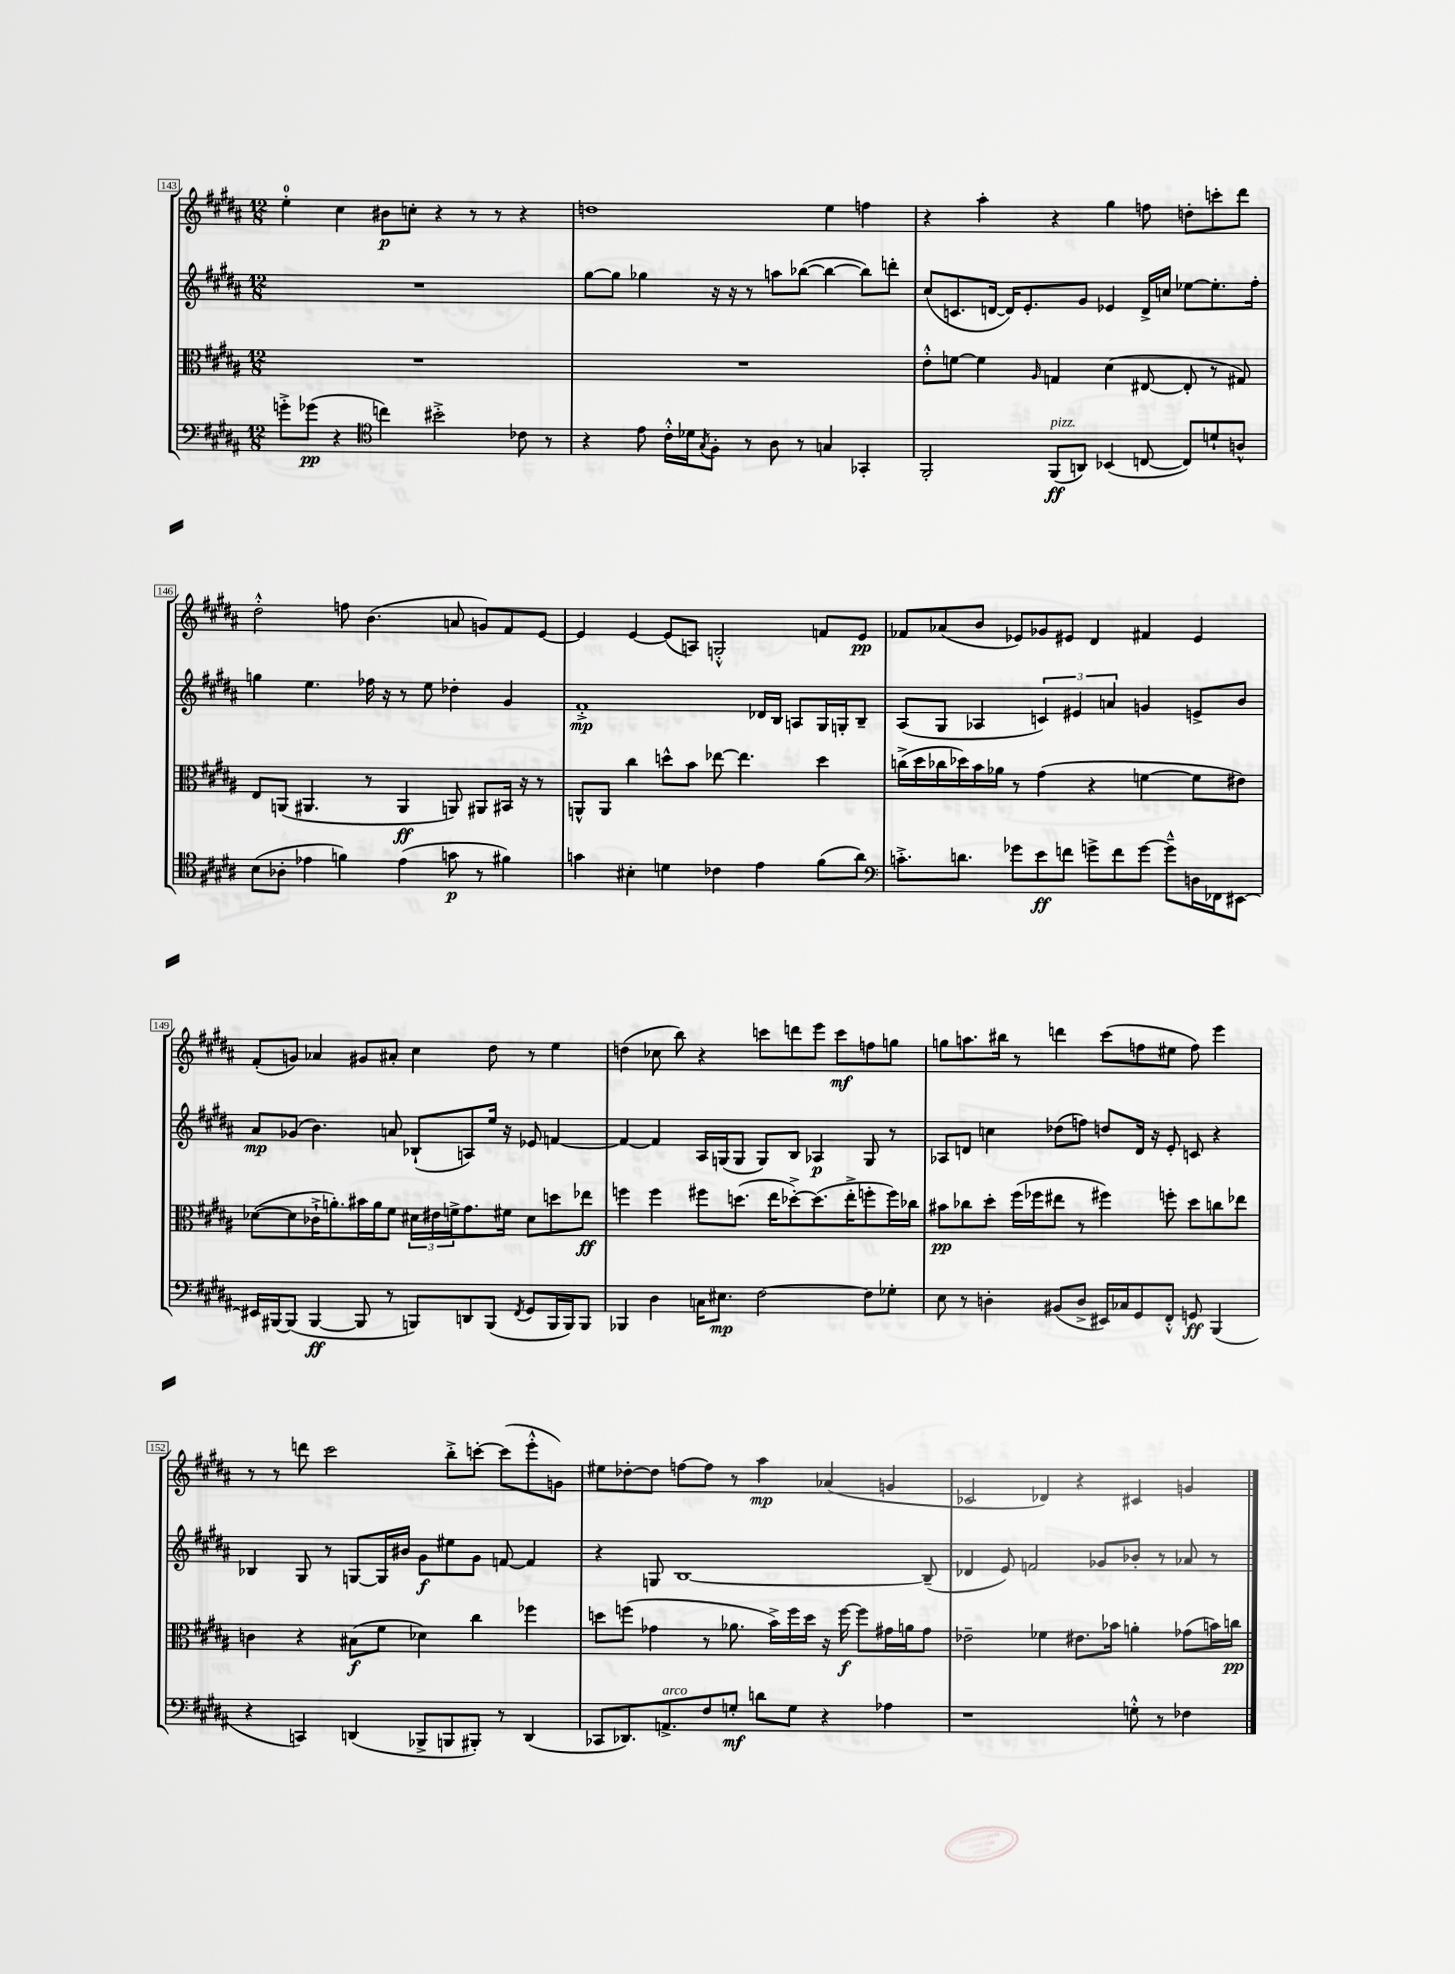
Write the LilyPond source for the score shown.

<<
\new StaffGroup <<
\new Staff = "s0" {
    \clef treble \key b \major \numericTimeSignature \time 12/8
    e''4-0-. cis''4 bis'8\p c''8-. r4 r8 r8 r4 |
    d''1 e''4 f''4 |
    r4 ais''4-. r4 gis''4 f''8 d''8-. c'''8-. dis'''8 |
    dis''2-.-^ f''8 b'4.( a'8 g'8) fis'8 e'8~ |
    e'4 e'4~ e'8( a8) g2-.-^ f'8 e'8\pp |
    fes'8 aes'8( b'8 ees'8) ges'8 eis'8 dis'4 fis'4 eis'4 |
    fis'8-.( g'8) aes'4 gis'8 ais'8-. cis''4 dis''8 r8 e''4 |
    d''4( ces''8 b''8) r4 c'''8 d'''8 e'''8 c'''8\mf f''8 g''8 |
    g''8 a''8. bis''16 r8 d'''4 cis'''8( f''8 eis''8 f''8) e'''4 |
    r8 r8 d'''8 cis'''2 b''8-.-> c'''8~-. c'''8( e'''8-.-^ g'8) |
    eis''8 des''8~-. des''8 f''8~ f''8 r8 ais''4\mp aes'4( g'4 |
    ces'2 des'4) r4 cis'4 g'4 \bar "|." |
}
\new Staff = "s1" {
    \clef treble \key b \major \numericTimeSignature \time 12/8
    R1. |
    gis''8~ gis''8 ges''4 r16 r16 r8 a''8 bes''8~( bes''4~ bes''8) d'''8-. |
    cis''8( c'8. d'16~ d'16) e'8.-. gis'8 ees'4 d'16-> c''16 ees''8~ ees''8.-. fis''16-. |
    g''4 e''4. fes''16 r16 r8 e''8 des''4-. gis'4 |
    fis'1-.->\mp des'16 b16 a8 gis16 g16-. b8-- |
    ais8( gis8 aes4 \tuplet 3/2 { c'4) eis'4 a'4 } g'4 e'8-> b'8 |
    ais'8\mp ges'8( b'4.) a'8 bes8-!( a8) e''16 r16 ees'8 f'4~ |
    f'4~ f'4 ais16 g16( g8 g8) b8 aes4\p g8 r8 |
    aes8 d'8 c''4 des''8( f''8) d''8 d'16 r16 e'8-. c'8 r4 |
    bes4 gis8 r8 g8~ g16 bis'16 gis'8\f eis''8 gis'8 f'8~ f'4 |
    r4 g8 b1~ b8--( |
    des'4 e'8) f'2 ges'8 bes'8-. r8 aes'8 r8 \bar "|." |
}
\new Staff = "s2" {
    \clef alto \key b \major \numericTimeSignature \time 12/8
    R1. |
    R1. |
    e'8-.-^ f'8~ f'4 \grace { ais16 } g4 dis'4( eis8~ eis8-. r8 gis8) |
    e8 a,8( ais,4. r8 ais,4\ff a,8) ais,8 bis,16 r16 r8 |
    a,8-^ a,8 cis''4 d''8-^ b'8 ees''8~ ees''4. d''4 |
    c''16->( dis''16 ces''16 des''16) b'16 aes'16 r8 gis'4( r4 f'4~ f'8 eis'8) |
    des'8~( des'8 ces'16-!-> a'8.-.) bis'16 a'16 fis'8 \tuplet 3/2 { dis'16 eis'16 f'16-> } gis'8. fis'16 dis'8 d''8 ees''8\ff |
    f''4 f''4 fis''8 d''8.( e''16 des''8~-.->) des''8.( e''16-.-> f''8-. f''16) ces''16 |
    bis'8\pp ces''8 dis''8-. fis''16( fes''16 eis''8 r8 fis''4) f''8-. dis''8 c''8 ees''8 |
    c'4 r4 bis8\f( fis'8 des'4) cis''4 fes''4 |
    d''8 f''8( ges'4 r8 aes'8. b'16->) f''16 d''16 r16 f''16~\f f''8 gis'16 a'16 gis'8 |
    ees'2-- fes'4 eis'8. bes'16 a'4-. ges'8( b'16) c''16\pp \bar "|." |
}
\new Staff = "s3" {
    \clef bass \key b \major \numericTimeSignature \time 12/8
    g'8-.-> ges'8\pp( r4 \clef tenor c''4) bis'2-.-> ces'8 r8 |
    r4 e'8 cis'16-.-^ des'16 \acciaccatura { gis8 } fis8-. r8 ais8 r8 g4 ges,4-. |
    fis,2-. fis,8\ff^\markup { \italic "pizz." }( a,8) bes,4( c8~ c8) d'8-! a8-^ |
    b8( aes8-. ees'4 f'4) ees'4( g'8\p r8 fis'4) |
    g'4 bis4-. d'4 ces'4 e'4 fis'8( ais'8) |
    \clef bass c'8.-.-> d'8. ges'8 e'8\ff f'8 g'8-> f'8 g'8~ g'8---^ d16 fes,16 eis,8~ |
    eis,16 bis,,16~ bis,,8( bis,,4~\ff bis,,8 r8 b,,8) d,8 b,,8( \acciaccatura { fis,8 } gis,8 b,,16 b,,16) b,,8 |
    bes,,4 dis4 c16 eis8.\mp fis2~ fis8 ges8-. |
    e8 r8 d4-. bis,8( d8-> eis,16) ces16 gis,8 fis,8-.-^ g,8\ff b,,4( |
    r4 c,4) d,4( bes,,8-> b,,8 bis,,8-.) r8 d,4( |
    ces,8 des,8.) a,8.->^\markup { \italic "arco" } fis8 g8-.\mf d'8 g8 r4 aes4 |
    r1 g8-.-^ r8 fes4 \bar "|." |
}
>>
>>
\layout { \context { \Score currentBarNumber = #143 \override BarNumber.stencil = #(make-stencil-boxer 0.1 0.3 ly:text-interface::print) } }
